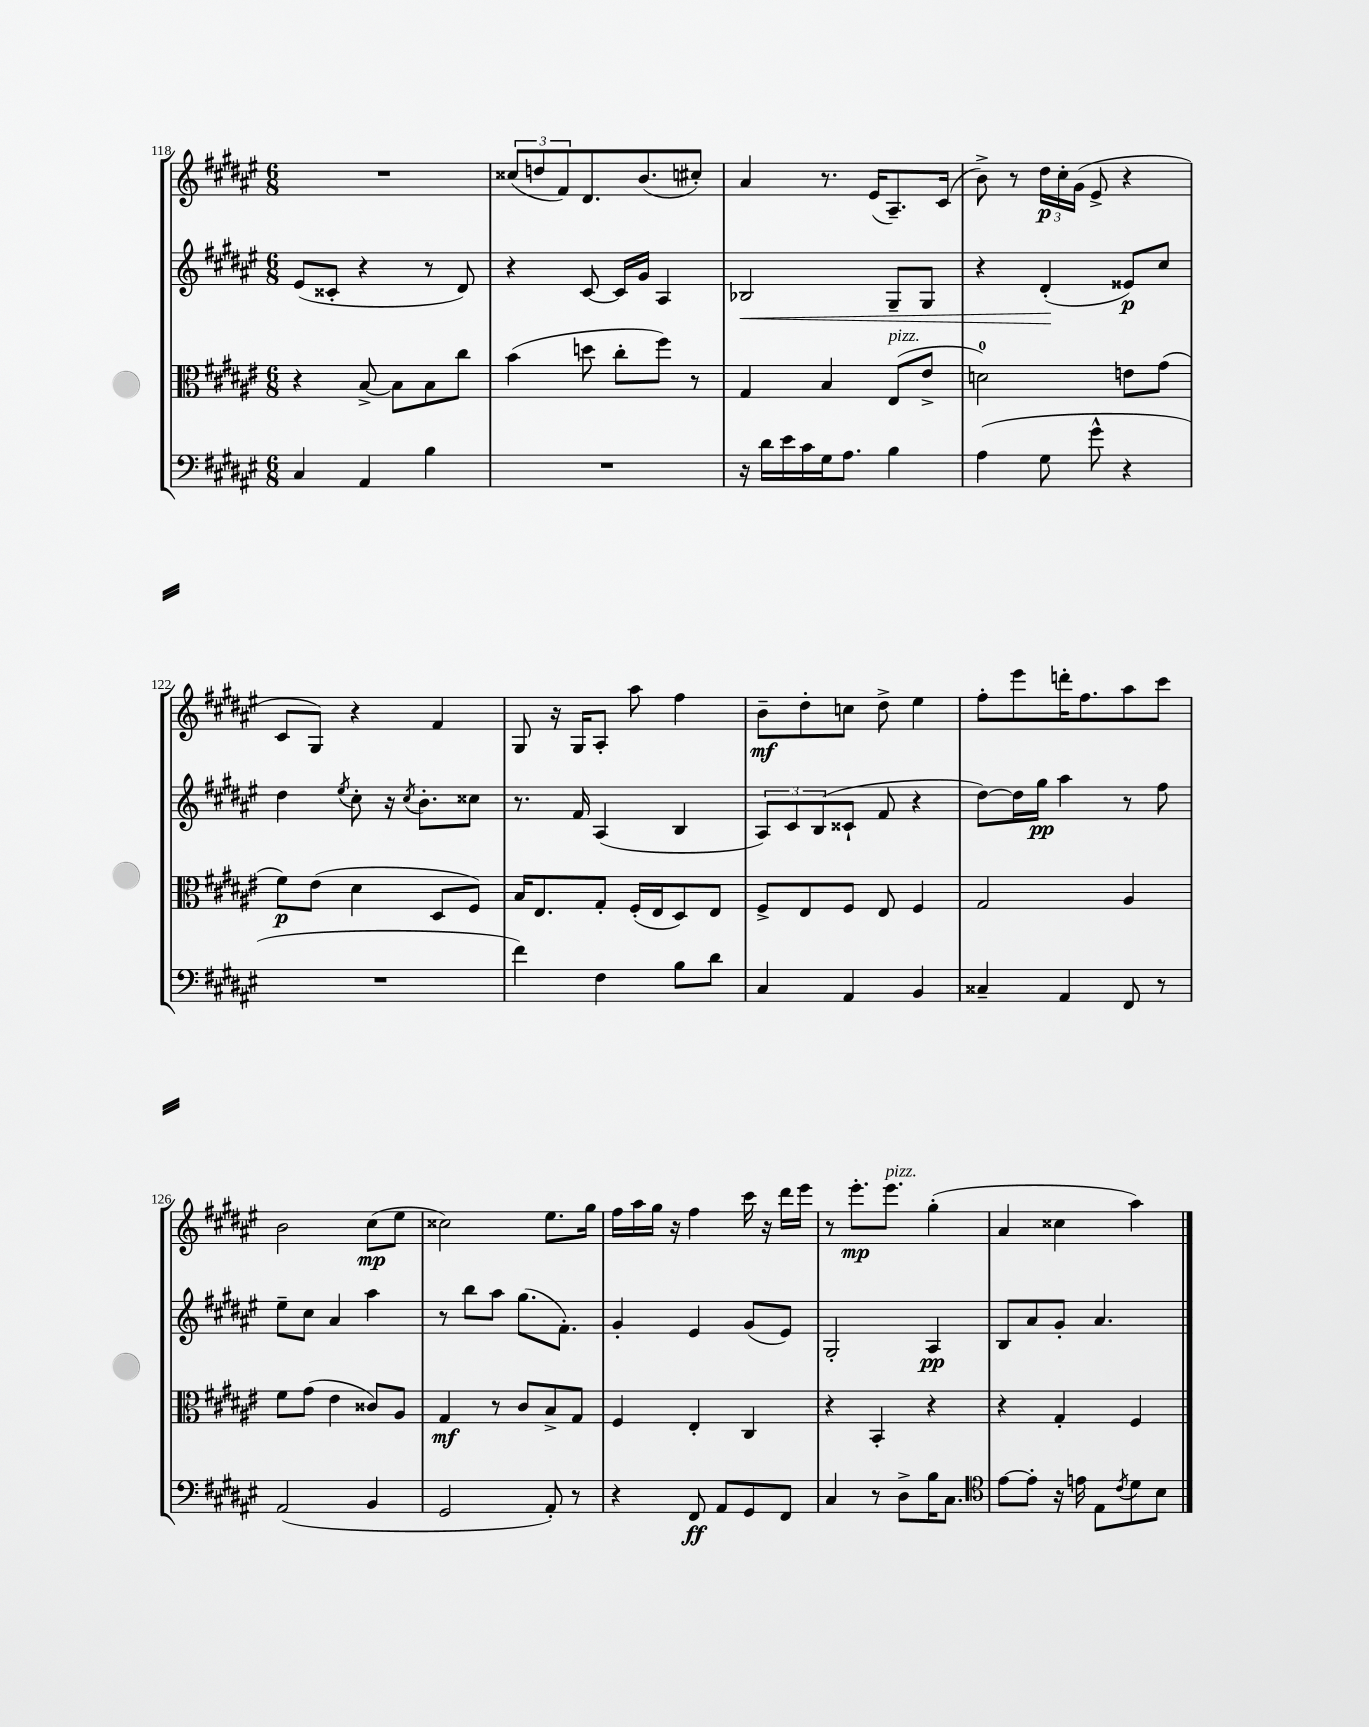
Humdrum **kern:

**kern	**kern	**kern	**kern
*staff4	*staff3	*staff2	*staff1
*clefF4	*clefC3	*clefG2	*clefG2
*k[f#c#g#d#a#e#]	*k[f#c#g#d#a#e#]	*k[f#c#g#d#a#e#]	*k[f#c#g#d#a#e#]
*M6/8	*M6/8	*M6/8	*M6/8
4C#	4r	(8e#	2.r
.	.	8c##'	.
4AA#	[8B^	4r	.
.	8B]	.	.
4B	8B	8r	.
.	8cc#	8d#)	.
=	=	=	=
2.r	(4b	4r	(12cc##
.	.	.	12dd
.	.	.	12f#)
.	8dd	[8c#	8.d#
.	8cc#'	16c#]	.
.	.	16g#	(8.b
.	8ff#)	4A#	.
.	8r	.	8cc#')
=	=	=	=
16r	4G#	2B-	4a#
16d#	.	.	.
16e#	.	.	.
16c#	.	.	.
16G#	4B	.	8.r
8.A#	.	.	.
.	.	.	(16e#
4B	(8E#	8G#~	8.A#~)
.	8e#^	8G#	.
.	.	.	(16c#
=	=	=	=
(4A#	2d)	4r	8b^)
.	.	.	8r
8G#	.	(4d#'	24dd#
.	.	.	24cc#'
.	.	.	(24g#
8g#^^	.	.	8e#^
4r	8e	8e##)	4r
.	(8g#	8cc#	.
=	=	=	=
2.r	8f#)	4dd#	8c#
.	(8e#	.	8G#)
.	.	8qee#	.
.	4d#	8cc#'	4r
.	.	16r	.
.	.	8qcc#	.
.	.	8.b'	.
.	8D#	.	4f#
.	8F#)	8cc##	.
=	=	=	=
4f#)	16B	8.r	8G#
.	8.E#	.	.
.	.	.	16r
.	.	16f#	16G#
4F#	8G#'	(4A#	8A#'
.	(16F#'	.	8aa#
.	16E#	.	.
8B	8D#)	4B	4ff#
8d#	8E#	.	.
=	=	=	=
4C#	8F#^	12A#)	8b~
.	.	12c#	.
.	8E#	.	8dd#'
.	.	(12B	.
4AA#	8F#	8c##`	8cc
.	8E#	8f#	8dd#^
4BB	4F#	4r	4ee#
=	=	=	=
4C##~	2G#	[8dd#)	8ff#'
.	.	16dd#]	8eee#
.	.	16gg#	.
4AA#	.	4aa#	16ddd'
.	.	.	8.ff#
8FF#	4A#	8r	8aa#
8r	.	8ff#	8ccc#
=	=	=	=
(2AA#	8f#	8ee#~	2b
.	(8g#	8cc#	.
.	4e#	4a#	.
4BB	8c##)	4aa#	(8cc#
.	8A#	.	8ee#
=	=	=	=
2GG#	4G#	8r	2cc##)
.	.	8bb	.
.	8r	8aa#	.
.	8c#	(8.gg#	.
8AA#')	8B^	.	8.ee#
.	.	8.f#')	.
8r	8G#	.	.
.	.	.	16gg#
=	=	=	=
4r	4F#	4g#'	16ff#
.	.	.	16aa#
.	.	.	16gg#
.	.	.	16r
8FF#	4E#'	4e#	4ff#
8AA#	.	.	.
8GG#	4C#	(8g#	16ccc#
.	.	.	16r
8FF#	.	8e#)	16ddd#
.	.	.	16eee#
=	=	=	=
4C#	4r	2G#'	8r
.	.	.	8.eee#'
8r	4BB'	.	.
.	.	.	8.eee#
8D#^	.	.	.
16B	4r	4A#	(4gg#'
8.C#	.	.	.
=	=	=	=
*clefC4	*	*	*
[8e#	4r	8B	4a#
8e#']	.	8a#	.
16r	4G#'	8g#'	4cc##
16e	.	.	.
8E#	.	4.a#	.
8qc#	.	.	.
8d#	4F#	.	4aa#)
8B	.	.	.
==	==	==	==
*-	*-	*-	*-
